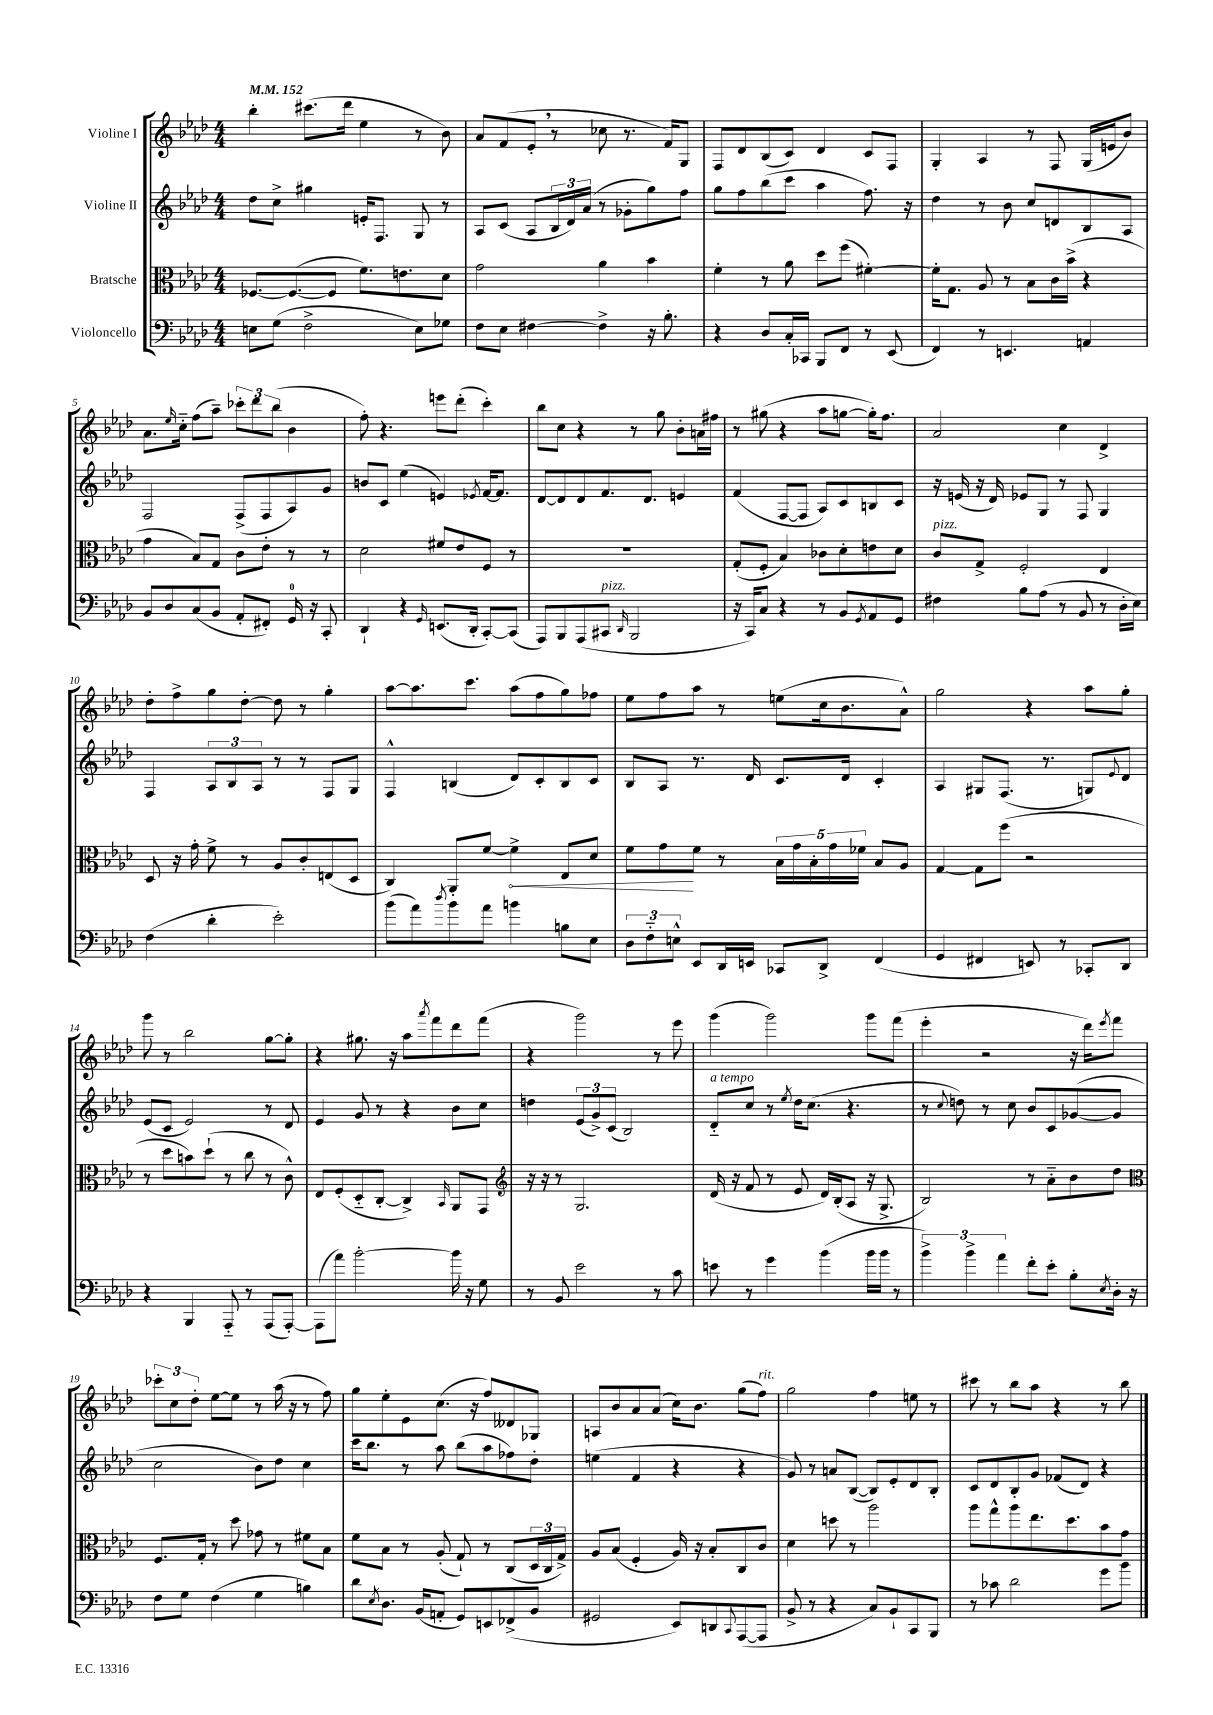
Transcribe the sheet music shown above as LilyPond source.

<<
\new StaffGroup <<
\new Staff = "s0" \with { instrumentName = "Violine I" } {
    \clef treble \key aes \major \numericTimeSignature \time 4/4 \tempo 4 = 152
    bes''4-. cis'''8.( des'''16 ees''4 r8 bes'8) |
    aes'8 f'8( ees'8-. \breathe r8 ces''8 r8. f'16) g8 |
    f8 des'8 bes8( c'8) des'4 c'8 f8 |
    g4-. aes4 r8 f8 g16( e'16 bes'8) |
    aes'8. \grace { ees''16 } c''16-_ f''8( aes''8--) \tuplet 3/2 { ces'''8-. des'''8 bes''8( } bes'4 |
    f''8-.) r4. e'''8 des'''8-.( c'''4-.) |
    bes''8 c''8 r4 r8 g''8 bes'8-. a'16 fis''16 |
    r8 gis''8( r4 aes''8 g''8~ g''16-.) f''8. |
    aes'2 c''4 des'4-> |
    des''8-. f''8-> g''8 des''8~-. des''8 r8 g''4-. |
    aes''8~ aes''8. c'''8. aes''8( f''8 g''8) fes''8 |
    ees''8 f''8 aes''8 r8 e''8( c''16 bes'8. aes'8-^) |
    g''2 r4 aes''8 g''8-. |
    g'''8 r8 bes''2 g''8~ g''8-. |
    r4 gis''8. r16 aes''8 \acciaccatura { aes'''8 } f'''8 des'''8 f'''8( |
    r4 g'''2) r8 ees'''8 |
    g'''4( g'''2) g'''8 f'''8( |
    ees'''4-. r2 r16 des'''16) \acciaccatura { ees'''8 } f'''8 |
    \tuplet 3/2 { ces'''8-. c''8 des''8-. } ees''8~ ees''8 r8 aes''16( r16 r8 f''8) |
    g''8 ees''8-. ees'8 c''8.( r16 f''8) deses'8 ges8 |
    a8 bes'8 aes'8 aes'8( c''16) bes'8. g''8( f''8^\markup { \italic "rit." }) |
    g''2 f''4 e''8 r8 |
    cis'''8 r8 bes''8 aes''8 r4 r8 bes''8 \bar "|." |
}
\new Staff = "s1" \with { instrumentName = "Violine II" } {
    \clef treble \key aes \major \numericTimeSignature \time 4/4
    des''8 c''8-> gis''4 e'16-. f8. g8 r8 |
    aes8 c'8( aes8 \tuplet 3/2 { bes16 des'16) aes'16( } r8 ges'8-. g''8) f''8 |
    g''8 f''8 bes''8( c'''8 aes''4 f''8.) r16 |
    des''4 r8 bes'8 c''8 d'8 bes8 aes8 |
    f2 f8->( f8 aes8) g'8 |
    b'8 c'8 ees''4( e'4) \acciaccatura { ees'8 } f'16~ f'8. |
    des'8~ des'8 des'8 f'8. des'8. e'4 |
    f'4( f8~ f8 aes8) c'8 b8 c'8 |
    r16 e'16( r16 des'16) ees'8 g8 r8 f8 g4 |
    f4 \tuplet 3/2 { aes8 bes8 aes8 } r8 r8 f8 g8 |
    f4-^ b4( des'8) c'8-. b8 c'8 |
    bes8 aes8 r8. des'16 c'8. des'16 c'4-. |
    aes4 gis8 f8.( r8. g8) \appoggiatura { ees'8 } des'8 |
    ees'8( c'8 ees'2) r8 des'8 |
    ees'4 g'8 r8 r4 bes'8 c''8 |
    d''4 \tuplet 3/2 { ees'8( g'8->) c'8( } bes2) |
    des'8-_^\markup { \italic "a tempo" } c''8 r8 \acciaccatura { ees''8 } des''16 c''8.( r4. |
    r8 \appoggiatura { c''8 } d''8) r8 c''8 bes'8 c'8 ges'8~( ges'8 |
    c''2 bes'8) des''8 c''4 |
    c'''16 bes''8. r8 aes''8 bes''8( aes''8 fes''8) des''8-. |
    e''4( f'4 r4 r4 |
    g'8) r8 a'8 bes8~( bes8) ees'8-. des'8 bes8-. |
    c'8 des'8 bes8-. g'8 fes'8( des'8) r4 \bar "|." |
}
\new Staff = "s2" \with { instrumentName = "Bratsche" } {
    \clef alto \key aes \major \numericTimeSignature \time 4/4
    fes8.~ fes8.~( fes8 f'8.) e'8. des'8 |
    g'2 aes'4 bes'4 |
    f'4-. r8 aes'8 des''8 f''8( fis'4~-.) |
    fis'16-. g8. aes8 r8 bes8 c'16 bes'16->( r4 |
    g'4 bes8) g8 c'8 ees'8-. r8 r8 |
    des'2 fis'8 ees'8 f8 r8 |
    R1 |
    g8-.( f8-. bes4) ces'8 des'8-. e'8 des'8 |
    c'8^\markup { \italic "pizz." } g8-> f2-. ees4 |
    des8 r16 g'16-. f'8-> r8 aes8 c'8-. e8( des8 |
    c4) aes,8-. f'8~ \once \override Hairpin.circled-tip = ##t f'4->\< ees8 des'8 |
    f'8 g'8\! f'8 r8 \tuplet 5/4 { bes16 g'16 bes16-. g'16 fes'16 } bes8 aes8 |
    g4~ g8 f''8( r2 |
    r8 des''8 b'8) des''8-!( r8 c''8 r8 c'8-^) |
    ees8 f8-.( des8-_ c8~-. c4->) \grace { bes,16 } aes,8 g,8 |
    \clef treble r16 r16 r8 g2. |
    des'16( r16 f'8 r8 ees'8 des'16) bes16-.( aes8 r16 g8.-> |
    bes2) r8 aes'8-_ bes'8 des''8 |
    \clef alto f8. g16-. r8 des''8 ges'8 r8 fis'8 bes8 |
    f'8 bes8 r8 aes8-.( g8-!) r8 c8( \tuplet 3/2 { des16 c16 g16->) } |
    aes8 bes8( f4-. aes16) r16 bes8-. c8 c'8 |
    des'4 d''8 r8 aes''2 |
    aes''8 g''8-^ aes''8 ees''8. des''8. bes'8 g'8 \bar "|." |
}
\new Staff = "s3" \with { instrumentName = "Violoncello" } {
    \clef bass \key aes \major \numericTimeSignature \time 4/4
    e8 g8( f2-> e8) ges8 |
    f8 ees8 fis4~ fis4-> r16 bes8.-. |
    r4 des8 c16-. ces,16 bes,,8 f,8 r8 ees,8( |
    f,4) r8 e,4. a,4 |
    bes,8 des8 c8( bes,8 aes,8-. fis,8-.) g,16-0 r16 c,8-. |
    des,4-! r4 \grace { g,16 } e,8.( des,16-. c,8~-.) c,8( |
    aes,,8) bes,,8 aes,,8( cis,8^\markup { \italic "pizz." } \grace { des,16 } bes,,2 |
    r16 c,16) c8 r4 r8 bes,8 \acciaccatura { g,8 } aes,8 g,8 |
    fis4 bes8 aes8( r8 bes,8 r8 des16-. ees16) |
    f4( des'4-. ees'2-.) |
    bes'8( aes'8) \acciaccatura { des''8 } bes'8 aes'8 b'4 b8 ees8 |
    \tuplet 3/2 { des8 f8-_ e8-^ } ees,8 des,16 e,16 ces,8 des,8-> f,4( |
    g,4 fis,4 e,8) r8 ces,8-. des,8 |
    r4 bes,,4 aes,,8-_ r8 aes,,8( aes,,8~-.) |
    aes,,8( aes'8) bes'2~-. bes'16 r16 g8 |
    r8 bes,8 ees'2 r8 c'8 |
    e'8 r8 g'4 bes'4( bes'16 bes'16 r8 |
    \tuplet 3/2 { bes'4->) bes'4-> aes'4 } f'8-. ees'8-. bes8-. \acciaccatura { ees8 } des16-. r16 |
    f8 g8 f4( g4 b4) |
    des'8 \acciaccatura { ees8 } des8. bes,16( a,8-. g,8) e,8 fes,8->( bes,8 |
    gis,2 ees,8) d,8 \appoggiatura { c,8 } aes,,8~( aes,,8 |
    bes,8-> r8 r4 c8) bes,8-! c,8 bes,,8 |
    r8 ces'8 des'2 g'8 bes'8 \bar "|." |
}
>>
>>
